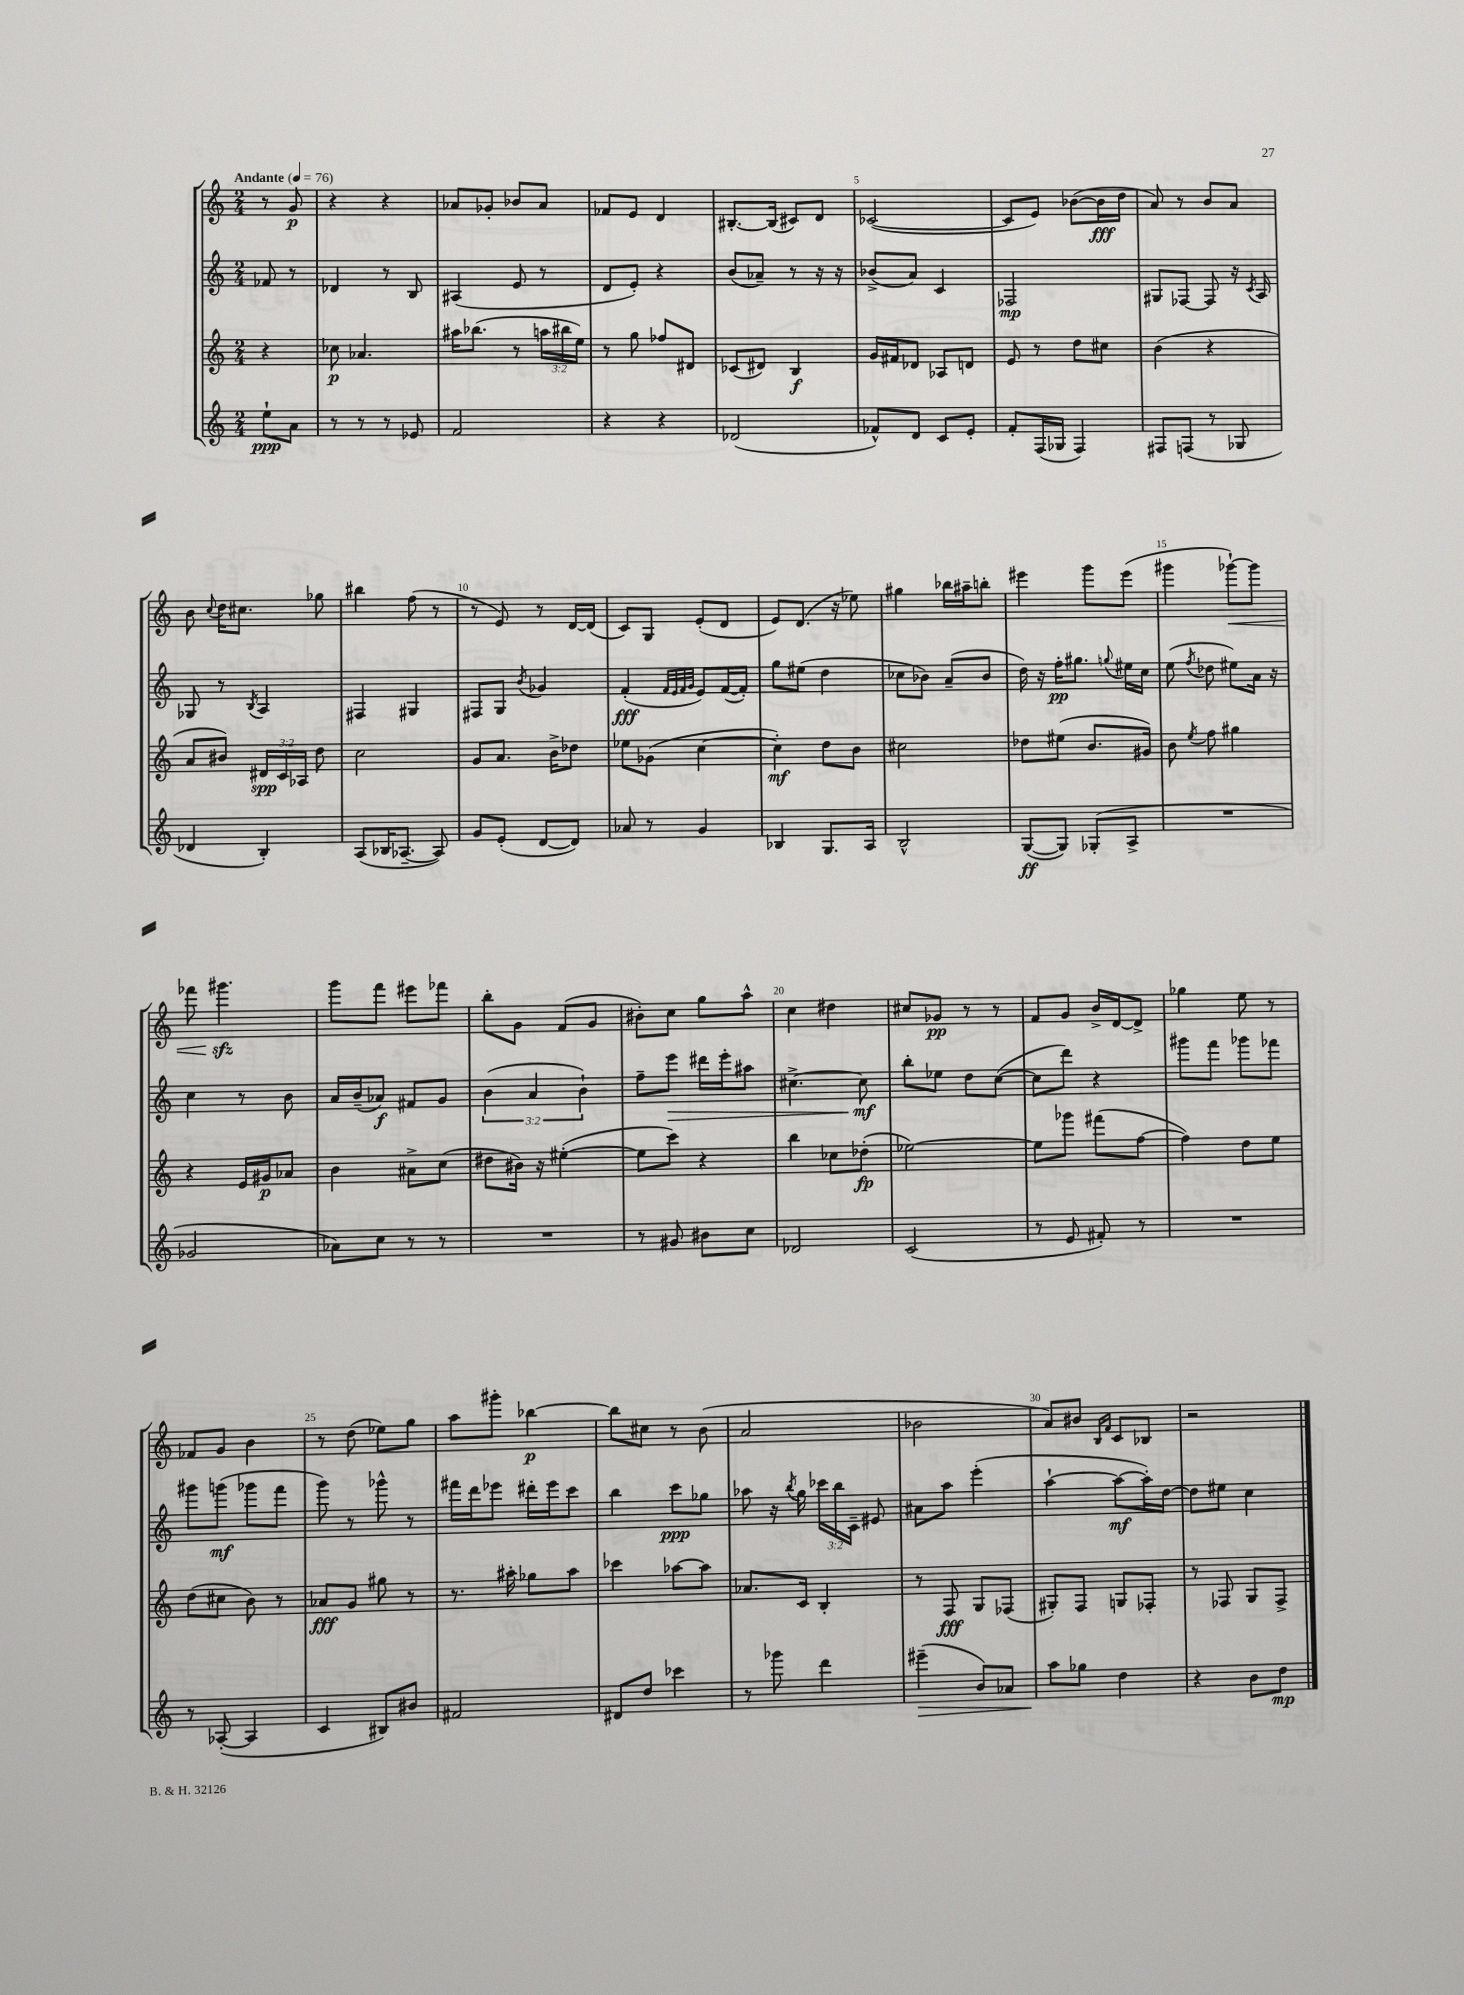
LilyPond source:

<<
\new StaffGroup <<
\new Staff = "s0" {
    \clef treble \key c \major \numericTimeSignature \time 2/4 \partial 4 \tempo "Andante" 4 = 76
    \autoBeamOff r8 g'8\p |
    r4 r4 |
    aes'8[ ges'8]-. bes'8[ aes'8] |
    fes'8[ e'8] d'4 |
    bis8.[~-. bis16]( cis'8[) d'8] |
    ces'2~( |
    ces'8[ e'8]) bes'8[~( bes'16\fff d''16] |
    a'8) r8 b'8[ a'8] |
    b'8 \appoggiatura { c''8 } d''16[ cis''8.] ges''8 |
    bis''4 f''8( r8 |
    r8 e'8) r8 d'16[~ d'16]( |
    c'8[) g8] e'8[-.( d'8] |
    e'8[) d'8.]( r16 ees''8) |
    gis''4 bes''16[ ais''16-- b''8]-. |
    eis'''4 g'''8[ eis'''8]( |
    gis'''4 ges'''8[~-!\<) ges'''8] |
    fes'''8 gis'''4.\sfz\! |
    g'''8[ f'''8] eis'''8[ fes'''8] |
    b''8[-. g'8] f'8[( g'8] |
    bis'8[-.) c''8] g''8[ a''8]-^ |
    c''4 dis''4 |
    cis''8[ ges'8]\pp r8 r8 |
    f'8[ g'8] b'16[-> d'16~ d'8]-> |
    ges''4 e''8 r8 |
    fes'8[ g'8] b'4 |
    r8 d''8( ees''8[) g''8] |
    a''8[ gis'''8]-. bes''4~\p |
    bes''8[ cis''8] r8 b'8( |
    a'2 |
    bes'2 |
    a'8[) bis'8] \grace { b16[ f'16] } c'8[ bes8] |
    r2 \bar "|." |
}
\new Staff = "s1" {
    \clef treble \key c \major \numericTimeSignature \time 2/4 \override Staff.TupletNumber.text = #tuplet-number::calc-fraction-text \partial 4
    \autoBeamOff fes'8 r8 |
    des'4 r8 b8 |
    ais4( e'8 r8 |
    d'8[ e'8]-.) r4 |
    b'8[( aes'8]--) r8 r16 r16 |
    bes'8[->( a'8]) c'4 |
    fes2\mp |
    gis8[ fes8]~ fes8 r16 \acciaccatura { c'8 } a16 |
    ges8 r8 \acciaccatura { b8 } a4 |
    fis4 gis4 |
    fis8[ g8] \acciaccatura { b'8 } ges'4 |
    f'4-.\fff( \grace { f'32[ e'32 f'32 g'32] } e'8[) f'16~( f'16]-.) |
    g''8[ eis''8]( d''4 |
    ces''8[ bes'8]) a'8[--( bes'8] |
    d''16) r16 f''16[-.\pp gis''8.] \appoggiatura { g''8 } eis''16[ c''16] |
    e''8( \acciaccatura { f''8 } des''8 eis''8[) a'16] r16 |
    c''4 r8 b'8 |
    a'16[ b'16--( aes'8]\f) fis'8[ g'8] |
    \tuplet 3/2 { b'4( a'4 b'4-!) } |
    f''8[-- e'''8]\> dis'''16[ e'''16-. ais''8] |
    cis''4.~-> cis''8\mf\! |
    b''8[-. ees''8] d''8[ c''8]~( |
    c''8[ d'''8]) r4 |
    gis'''8[ f'''8] ges'''8[ fes'''8] |
    gis'''8[ g'''8]\mf( ges'''8[ f'''8] |
    g'''8) r8 ges'''8-^ r8 |
    fis'''16[ d'''16 ees'''8] dis'''16[-. ees'''16 c'''8] |
    b''4 c'''8[\ppp ges''8] |
    aes''8 r16 \acciaccatura { b''8 } g''16 \tuplet 3/2 { ces'''16[ b''16 c'16]-- } eis'8 |
    ais'8[ a''8] e'''4-.( |
    a''4~-! a''8[~\mf a''16-.) d''16]~ |
    d''8[ eis''8] c''4 \bar "|." |
}
\new Staff = "s2" {
    \clef treble \key c \major \numericTimeSignature \time 2/4 \override Staff.TupletNumber.text = #tuplet-number::calc-fraction-text \partial 4
    \autoBeamOff r4 |
    ces''8\p aes'4. |
    ais''16[ bes''8.]( r8 \tuplet 3/2 { a''16[ bis''16 e''16]) } |
    r8 g''8 fes''8[ dis'8] |
    ces'8[( dis'8]) b4\f |
    g'16[ fis'16 des'8] aes8[ d'8] |
    e'8 r8 d''8[ cis''8] |
    b'4( r4 |
    a'8[ bis'8]) \tuplet 3/2 { dis'16[\spp c'16 aes16] } d''8 |
    c''2 |
    g'8[ a'8.] b'16[-> des''8] |
    ees''8[ ges'8]( c''4~ |
    c''4-.\mf) d''8[ b'8] |
    cis''2 |
    des''8[ eis''8]( b'8.[ gis'16]) |
    b'8 \acciaccatura { e''8 } f''8 gis''4 |
    r4 e'16[ gis'16\p aes'8] |
    b'4 ais'8[-> c''8]( |
    dis''8[ bis'16]) r16 eis''4~-.( |
    eis''8[ c'''8]) r4 |
    b''4 ces''8[ des''8]-.\fp( |
    ees''2~) |
    ees''8[ ges'''8] fis'''8[( f''8]~ |
    f''4) d''8[ e''8] |
    d''8[( cis''8] b'8) r8 |
    aes'8[\fff g'8] gis''8 r8 |
    r8. ais''16-. ges''8[ ais''8] |
    ces'''4 aes''8[~ aes''8] |
    aes'8.[ c'16] b4-. |
    r8 f8\fff g8[ fes8]( |
    gis8[-.) f8] g8[ fes8]-. |
    r8 fes8 g8[ fes8]-> \bar "|." |
}
\new Staff = "s3" {
    \clef treble \key c \major \numericTimeSignature \time 2/4 \partial 4
    \autoBeamOff e''8[-!\ppp a'8] |
    r8 r8 r8 ees'8 |
    f'2 |
    r4 r4 |
    des'2( |
    fes'8[-^) d'8] c'8[ e'8]-. |
    f'8[-. f16( ges16] f4) |
    fis8[ f8]( r8 ges8 |
    des'4 b4-.) |
    a8[( bes16 aes8.]~-- aes8) |
    g'8[ e'8]-.( d'8[~ d'8]) |
    aes'8 r8 g'4 |
    bes4 g8.[ a16] |
    b2-^ |
    g8[~\ff( g8]) ges8[-.( a8]-> |
    R2 |
    ges'2 |
    aes'8[) c''8] r8 r8 |
    R2 |
    r8 gis'8 bis'8[ c''8] |
    des'2 |
    c'2( |
    r8 e'8 fis'8-.) r8 |
    R2 |
    r8 aes8~-.( aes4 |
    c'4 bis8[) bis'8] |
    fis'2 |
    dis'8[ d''8] ces'''4 |
    r8 ges'''8 d'''4 |
    eis'''4--\>( b'8[) aes'8] |
    a''8[\! ges''8] d''4 |
    r4 b'8[ d''8]\mp \bar "|." |
}
>>
>>
\layout { \context { \Score \override BarNumber.break-visibility = ##(#f #t #t) barNumberVisibility = #(every-nth-bar-number-visible 5) } }
